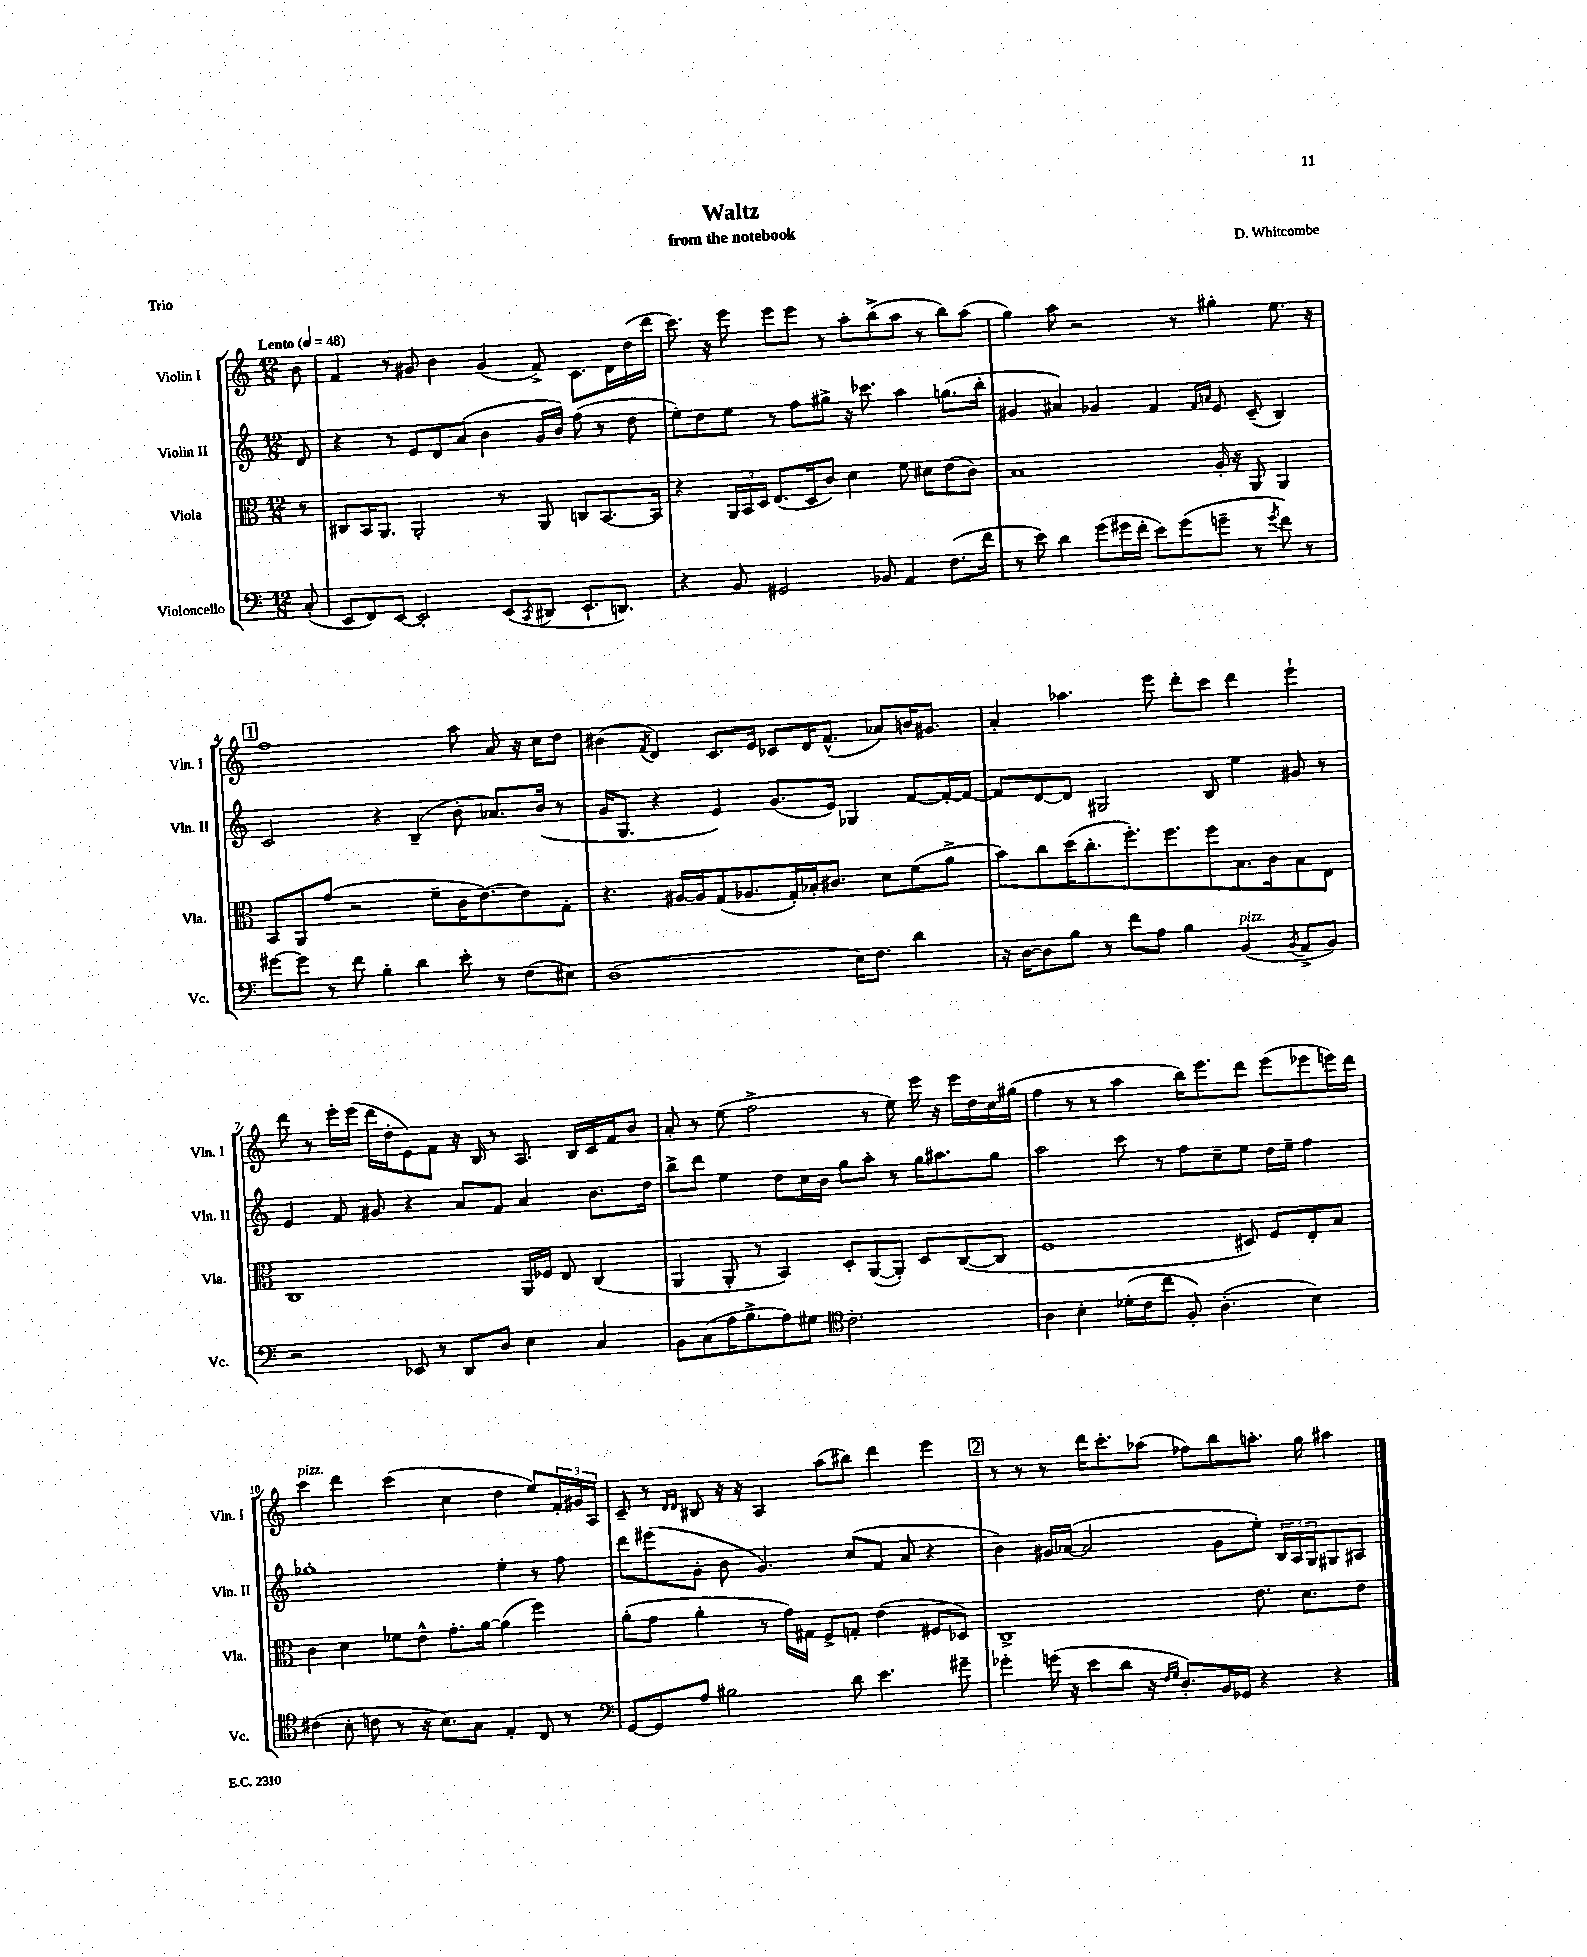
\header { title = "Waltz" composer = "D. Whitcombe" subtitle = "from the notebook" piece = "Trio" }
<<
\new StaffGroup <<
\new Staff = "s0" \with { instrumentName = "Violin I" shortInstrumentName = "Vln. I" } {
    \clef treble \key c \major \numericTimeSignature \time 12/8 \partial 8 \tempo "Lento" 4 = 48
    b'8 |
    f'4 r8 gis'8 b'4 gis'4( f'8->) c'8. d'16 d''16( d'''16 |
    c'''8.) r16 e'''8 e'''8 e'''8 r8 a''8-. b''8->( a''8 r8 b''8) a''8( |
    g''4) a''8 r2 r8 gis''4-. e''8. r16 |
    \mark \markup { \box "1" } f''1 a''8 a'8 r16 c''16 d''8 |
    bis'4( \acciaccatura { f'8 } d'4) c'8. e'16 ces'8 d'16 f'8.-^( aes'8) b'16 gis'8. |
    a'4-. aes''4. e'''8 d'''8-. c'''8 d'''4 e'''4-! |
    d'''8 r8 e'''16-. e'''16( d'''16 d''16-. e'8) f'8 r16 b16 r8 a8. b16 c'16 f'16 b'8 |
    a'8-. r8 e''8( f''2-> r8 e''8) e'''16 r16 e'''16 d''16 c''16 gis''16( |
    f''4 r8 r8 a''4 b''16) e'''8. d'''8 e'''8( ees'''8 e'''16) d'''16 |
    c'''4^\markup { \italic "pizz." } d'''4 c'''4( c''4 d''4 e''8) \tuplet 3/2 { f'16-. gis'16 a16 } |
    c'8-- r8 \grace { d'16 d'16 } bis8 r16 r16 a4 a''8( bis''8) d'''4 e'''4 |
    \mark \markup { \box "2" } r8 r8 r8 d'''16 c'''8.-. aes''8( fes''8) b''8 a''8.-. g''16 ais''4 \bar "|." |
}
\new Staff = "s1" \with { instrumentName = "Violin II" shortInstrumentName = "Vln. II" } {
    \clef treble \key c \major \numericTimeSignature \time 12/8 \partial 8
    d'8 |
    r4 r8 e'8 d'8 a'8( b'4 g'16 b'16) f''8( r8 d''8 |
    e''8-.) d''8 e''8 r8 f''8 gis''8-> r16 ces'''8. a''4 g''8.( b''16-. |
    gis'4 ais'4) ges'4 f'4 \grace { f'16 a'16 } e'8 c'8--( b4) |
    \mark \markup { \box "1" } c'2 r4 b4--( b'8-. aes'8.) b'16( r8 |
    g'16 g8. r4 e'4) g'8.( e'16) ges4 f'8~ f'16~-. f'16~ |
    f'8 d'8~ d'8 gis2 b8 e''4 gis'8 r8 |
    e'4 f'8 gis'8 r4 a'8 f'8 a'4 b'8. d''16 |
    b''8-> d'''8 e''4 d''8 c''16 b'16 g''8 a''8-. r8 g''16 ais''8. g''8 |
    a''2 c'''8 r8 f''8 c''8-- e''8 d''16 e''16-- f''4 |
    ges''1-. e''4-. r8 f''8 |
    d'''8 eis'''8( g'8-. b'8 g'4.) c''8( f'8 a'8 r4 |
    \mark \markup { \box "2" } b'4) gis'16 aes'16~( aes'2 gis'8 e''8-.) \tuplet 3/2 { b16 a16 g16 } gis8 ais8 \bar "|." |
}
\new Staff = "s2" \with { instrumentName = "Viola" shortInstrumentName = "Vla." } {
    \clef alto \key c \major \numericTimeSignature \time 12/8 \partial 8
    r8 |
    cis8 b,16 a,8. a,2-. r8 a,8 c8 b,8.~ b,16 |
    r4 \tuplet 3/2 { a,16 b,16 d16 } e8.( d16 c'8) d'4 f'8 dis'8 e'8( c'8) |
    b1 a16-. r16 a,8 a,4 |
    \mark \markup { \box "1" } b,8 a,8 g'8( r2 f'8-- c'16 e'8.~) e'8 g8-. |
    r4. ais16~ ais16 g8( aes8. g16-.) bes16-. cis'8. d'8 f'8( a'8-> |
    b'8) c''8 d''16( c''8.-. f''8.-.) f''8. f''8 b8. c'16 b8 e8 |
    c1 a,16 fes16 e8 c4( |
    a,4 a,8-. r8 b,4) d8-. a,8~( a,8-.) d8 c8~( c8 |
    f1 dis8) f8 e8-. b8 |
    c'4 d'4 fes'8 e'8-^ g'8.-. a'16~ a'4( f''4) |
    a'8-.( g'8 a'4-. r8 g'16) gis16 f8-> g8-. e'4( fis8 des8) |
    \mark \markup { \box "2" } c1-> e'8. d'8. e'8 \bar "|." |
}
\new Staff = "s3" \with { instrumentName = "Violoncello" shortInstrumentName = "Vc." } {
    \clef bass \key c \major \numericTimeSignature \time 12/8 \partial 8
    c8-.( |
    e,8 f,8) e,8~ e,2-. e,8( \acciaccatura { c,8 } dis,8 e,8.-! d,8.) |
    r4 b,8 gis,2 bes,8 a,4 f8.( f'16 |
    r8 e'8) d'4 g'8( gis'16 f'16-. e'8) gis'8( g'8-- r8 \acciaccatura { g'8 } f'8) r8 |
    \mark \markup { \box "1" } gis'8~ gis'8 r8 f'8 b4-. d'4 e'8-. r8 f8( eis8) |
    d1( e16) f8. d'4 |
    r16 d16~ d8 b8 r8 f'8 a8 b4 b,4^\markup { \italic "pizz." }( \acciaccatura { b,8 } a,8-> b,8) |
    r2 ees,8 r8 d,8 d8 e4 c4 |
    b,8 c8( a16 b8.-> a8) gis8 \clef tenor c'2.-. |
    a4 b4-. des'16-.( c'16 c''8 f8-.) a4.-.( b4) |
    cis'4( b8-. c'8 r8 r16 b8.) g8 e4-. c8 r8 |
    \clef bass g,8~ g,8 a8 bis2 d'8 e'4. gis'8-- |
    \mark \markup { \box "2" } ges'4-. g'16( r16 e'8 d'8 r16 \grace { f16 g16 } d8.-.) b,16 ges,16 r4 r4 \bar "|." |
}
>>
>>
